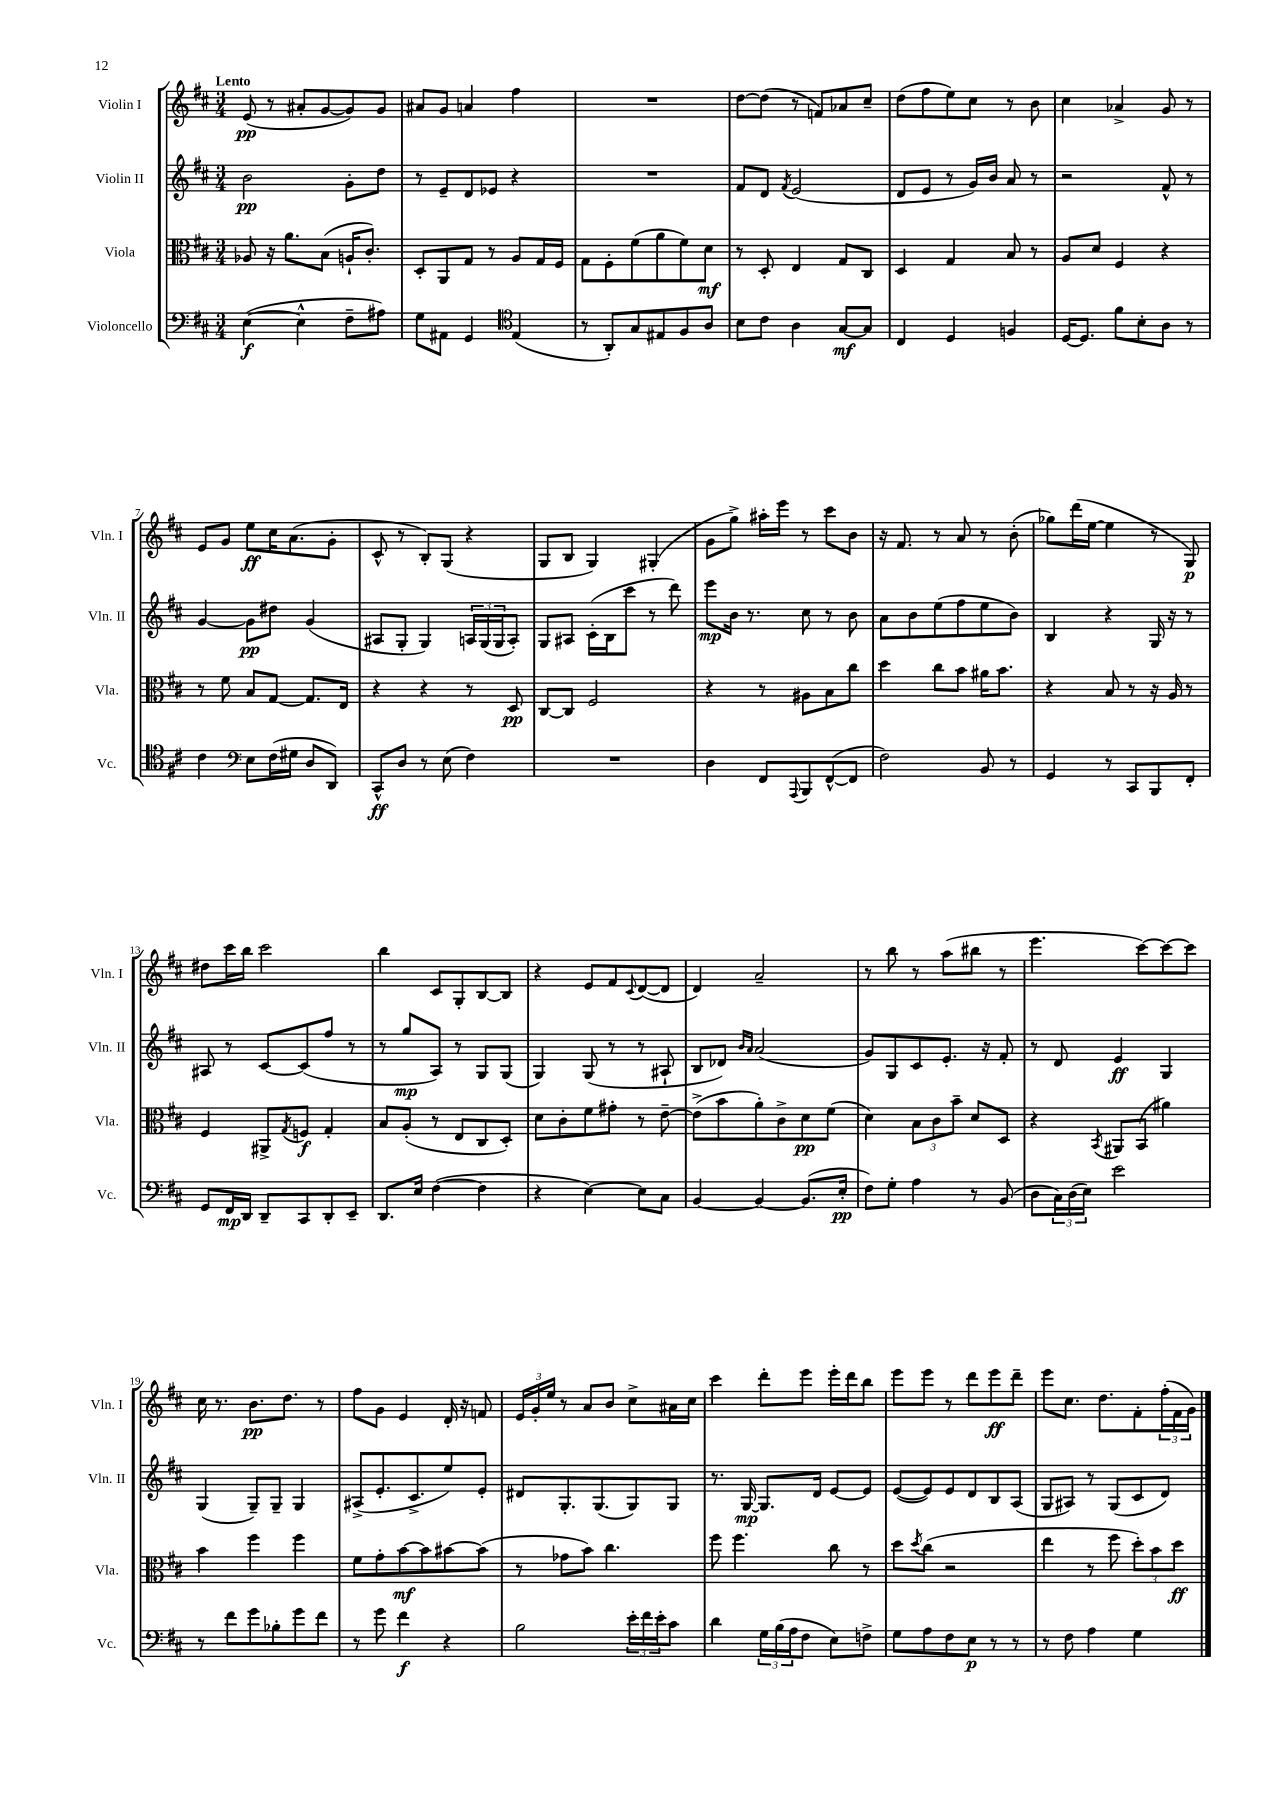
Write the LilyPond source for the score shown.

<<
\new StaffGroup <<
\new Staff = "s0" \with { instrumentName = "Violin I" shortInstrumentName = "Vln. I" } {
    \clef treble \key d \major \numericTimeSignature \time 3/4 \tempo "Lento"
    e'8\pp( r8 ais'8-. g'8~ g'8) g'8 |
    ais'8 g'8 a'4 fis''4 |
    R2. |
    d''8~ d''8( r8 f'8) aes'8 cis''8-- |
    d''8( fis''8 e''8) cis''8 r8 b'8 |
    cis''4 aes'4-> g'8 r8 |
    e'8 g'8 e''8\ff cis''16 a'8.( g'8-. |
    cis'8-^ r8 b8-.) g8( r4 |
    g8 b8 g4) gis4-.( |
    g'8 g''8->) ais''16-. e'''16 r8 cis'''8 b'8 |
    r16 fis'8. r8 a'8 r8 b'8-.( |
    ges''8) d'''16( e''16~ e''4 r8 g8\p) |
    dis''8 cis'''16 b''16 cis'''2 |
    b''4 cis'8 g8-. b8~ b8 |
    r4 e'8 fis'8 \appoggiatura { cis'8 } d'8~( d'8 |
    d'4) a'2-- |
    r8 b''8 r8 a''8( bis''8 r8 |
    e'''4. cis'''8~) cis'''8~ cis'''8 |
    cis''16 r8. b'8.\pp d''8. r8 |
    fis''8 g'8 e'4 d'16-. r16 f'8 |
    \tuplet 3/2 { e'16 g'16-. e''16 } r8 a'8 b'8 cis''8-> ais'16 cis''16 |
    cis'''4 d'''8-. e'''8 e'''16-. d'''16 b''8 |
    e'''8 e'''8 r8 d'''8 e'''8\ff d'''8-- |
    e'''8 cis''8. d''8. fis'8-. \tuplet 3/2 { fis''16-.( fis'16 g'16) } \bar "|." |
}
\new Staff = "s1" \with { instrumentName = "Violin II" shortInstrumentName = "Vln. II" } {
    \clef treble \key d \major \numericTimeSignature \time 3/4
    b'2\pp g'8-. d''8 |
    r8 e'8-- d'8 ees'8 r4 |
    R2. |
    fis'8 d'8 \acciaccatura { fis'8 } e'2( |
    d'8 e'8 r8 g'16) b'16 a'8 r8 |
    r2 fis'8-^ r8 |
    g'4~ g'8\pp dis''8 g'4( |
    ais8 g8-. g4) \tuplet 3/2 { a16 g16( g16 } a8-.) |
    g8 ais8 cis'16-.( b16 cis'''8 r8 d'''8) |
    e'''8\mp b'16 r8. cis''8 r8 b'8 |
    a'8 b'8 e''8( fis''8 e''8 b'8) |
    b4 r4 g16 r16 r8 |
    ais8 r8 cis'8~ cis'8( fis''8 r8 |
    r8 g''8\mp a8) r8 g8 g8( |
    g4) g8( r8 r8 ais8-! |
    b8 des'8) \grace { b'16 a'16 } a'2( |
    g'8) g8 cis'8 e'8.-. r16 fis'8-. |
    r8 d'8 e'4\ff g4 |
    g4( g8--) g8-- g4 |
    ais8->( e'8.-. cis'8.-> e''8) e'8-. |
    dis'8 g8.-. g8.( g8) g8 |
    r8. g16~\mp g8. d'16 e'8~ e'8 |
    e'8~( e'8) e'8 d'8 b8 a8( |
    g8 ais8) r8 g8( cis'8 d'8) \bar "|." |
}
\new Staff = "s2" \with { instrumentName = "Viola" shortInstrumentName = "Vla." } {
    \clef alto \key d \major \numericTimeSignature \time 3/4
    aes8 r16 a'8. b8( a16-! cis'8.-.) |
    d8-. a,8 g8 r8 a8 g16 fis16 |
    g8 fis8-. fis'8( a'8 fis'8) d'8\mf |
    r8 d8-. e4 g8 cis8 |
    d4 g4 b8 r8 |
    a8 d'8 fis4 r4 |
    r8 fis'8 b8 g8~ g8. e16 |
    r4 r4 r8 d8\pp |
    cis8~ cis8 fis2 |
    r4 r8 ais8 b8 cis''8 |
    d''4 cis''8 b'8 ais'16 b'8. |
    r4 b8 r8 r16 a16 r8 |
    fis4 ais,8-> \acciaccatura { g8 } f8\f g4-. |
    b8 a8-.( r8 e8 cis8 d8-.) |
    d'8 cis'8-. fis'8 gis'8-. r8 e'8~-- |
    e'8->( b'8 a'8-.) cis'8-> d'8\pp fis'8( |
    d'4) \tuplet 3/2 { b8 cis'8 b'8-- } d'8 d8 |
    r4 \acciaccatura { b,8 } ais,8 b,8( ais'4) |
    b'4 fis''4 fis''4 |
    fis'8 g'8-. b'8~\mf b'8 bis'8~ bis'8( |
    r8 ges'8 b'8) cis''4. |
    fis''8 fis''4. cis''8 r8 |
    d''8 \acciaccatura { d''8 } cis''8( r2 |
    e''4 r8 fis''8 \tuplet 3/2 { d''8-.) b'8 d''8\ff } \bar "|." |
}
\new Staff = "s3" \with { instrumentName = "Violoncello" shortInstrumentName = "Vc." } {
    \clef bass \key d \major \numericTimeSignature \time 3/4
    e4~\f( e4-^ fis8-- ais8) |
    g8 ais,8 g,4 \clef tenor e4( |
    r8 a,8-.) g8 eis8 fis8 a8 |
    b8 cis'8 a4 g8~\mf g8 |
    cis4 d4 f4 |
    d16~ d8. fis'8 b8-. a8 r8 |
    cis'4 \clef bass e8 fis16( gis16 d8 d,8) |
    cis,8-^\ff d8 r8 e8( fis4) |
    R2. |
    d4 fis,8 \appoggiatura { a,,8 } b,,8 fis,8~-^( fis,8 |
    fis2) b,8 r8 |
    g,4 r8 cis,8 b,,8 fis,8-. |
    g,8 fis,16\mp d,16 d,8-- cis,8 d,8-. e,8-- |
    d,8. e16 fis4~( fis4 |
    r4 e4~) e8 cis8 |
    b,4~ b,4~ b,8.( e16-.\pp |
    fis8) g8-. a4 r8 b,8( |
    d8 \tuplet 3/2 { cis16) d16( e16) } e'2 |
    r8 fis'8 g'8 bes8-. g'8 fis'8 |
    r8 g'8 fis'4\f r4 |
    b2 \tuplet 3/2 { e'16-. fis'16 e'16-. } cis'8 |
    d'4 \tuplet 3/2 { g16 b16( a16 } fis8 e8) f8-> |
    g8 a8 fis8 e8\p r8 r8 |
    r8 fis8 a4 g4 \bar "|." |
}
>>
>>
